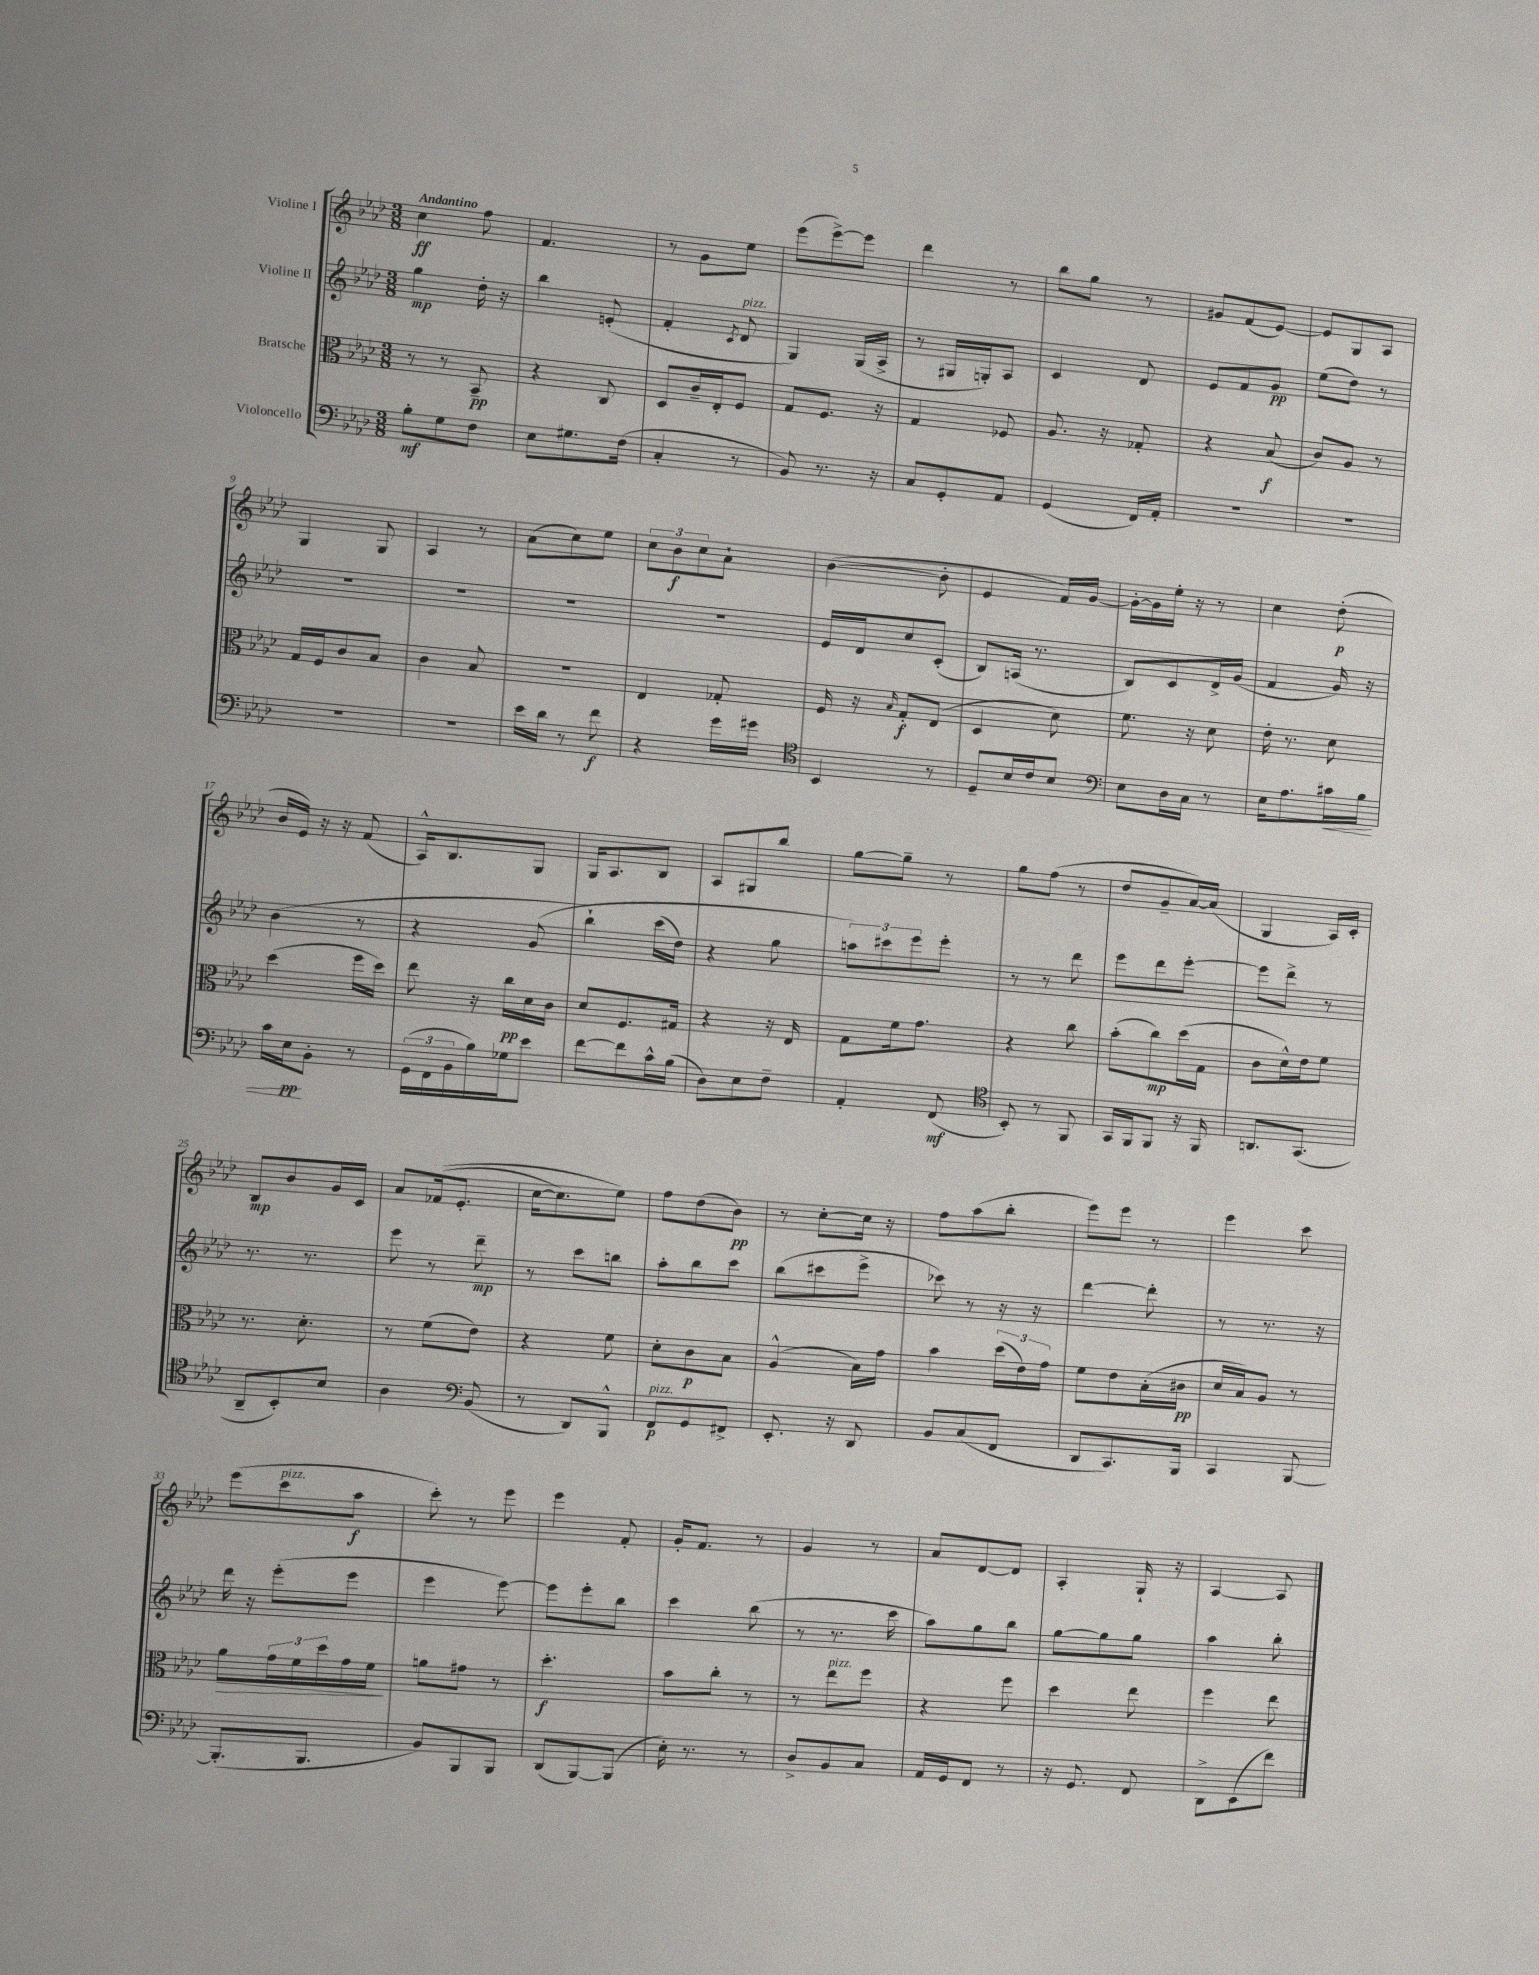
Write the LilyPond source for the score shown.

<<
\new StaffGroup <<
\new Staff = "s0" \with { instrumentName = "Violine I" } {
    \clef treble \key aes \major \numericTimeSignature \time 3/8 \tempo "Andantino"
    c''4\ff f''8 |
    f'4. |
    r8 g'8 ees''8 |
    ees'''8( ees'''8~->) ees'''8 |
    des'''4 r8 |
    bes''8 g''8 r8 |
    gis'8 f'8( ees'8~) |
    ees'8 g8 aes8 |
    g4 g8 |
    aes4 r8 |
    aes'8( c''8) ees''8 |
    \tuplet 3/2 { c''8 bes'8\f c''8 } aes'8-! |
    bes'4~( bes'8-. |
    ees'4 f'16) g'16~ |
    g'16~-. g'16 ees''16-. r16 r8 |
    c''4 des''8-.\p( |
    bes'16 ees'16) r16 r16 f'8( |
    aes16-^) bes8. g8 |
    g16 aes8. bes8 |
    aes8 gis8 bes''8 |
    g''8~ g''8-- r8 |
    g''8 f''8( r8 |
    des''8 g'8-- aes'16~) aes'16( |
    g4 aes16) c'16-. |
    bes8\mp bes'8 g'16 c'16 |
    aes'8 fes'16(\( ees'8.-. |
    c''16~ c''8.) ees''8\) |
    f''8 des''8( bes'8\pp) |
    r8 c''8~-. c''16 r16 |
    f''8 aes''8( bes''8-. |
    ees'''8) ees'''8 r8 |
    ees'''4 c'''8 |
    ees'''8( c'''8^\markup { \italic "pizz." } aes''8\f |
    c'''8-.) r8 ees'''8 |
    ees'''4 f'8-. |
    g'16-. f'8. r8 |
    g'4 r8 |
    aes'8 des'8~ des'8 |
    aes4-. g16-! r16 |
    aes4~ aes8 \bar "|." |
}
\new Staff = "s1" \with { instrumentName = "Violine II" } {
    \clef treble \key aes \major \numericTimeSignature \time 3/8
    g''4\mp des''16-. r16 |
    bes''4 e'8-.( |
    f'4-. \acciaccatura { c'8 } des'8^\markup { \italic "pizz." } |
    g4) g16( aes16-> |
    r8 gis16 g16-.) aes8 |
    c'4 des'8 |
    ees'8 f'8 g'8\pp |
    ees''8( des''8) r8 |
    R4. |
    R4. |
    R4. |
    R4. |
    ees'16 des'16 c''8 c'8-.( |
    bes8) a16( r8. |
    bes8) c'8 des'16-> g'16( |
    f'4 g'16) r16 |
    bes'4( r8 |
    r4 g'8\( |
    bes''4-!) c'''16( des''16) |
    r4 g''8 |
    \tuplet 3/2 { a''8\) cis'''8 ees'''8 } ees'''8-. |
    r8 r8 des'''8 |
    ees'''8 des'''8 ees'''8~-. |
    ees'''8 des'''8-> r8 |
    r8. r8. |
    ees'''8 r8 des'''8--\mp |
    r8 c'''8 b''8 |
    aes''8-. bes''8 c'''8 |
    bes''8( cis'''8 ees'''8-> |
    ces'''8) r8 r16 r16 |
    des'''4~ des'''8-. |
    r8 r8. r16 |
    des'''16 r16 ees'''8-.( ees'''8 |
    ees'''4 ees'''8~) |
    ees'''8 ees'''8-. bes''8 |
    c'''4 bes''8( |
    r8 r8. c'''16 |
    aes''8) g''8 bes''8 |
    g''8~ g''8 g''8 |
    aes''4 bes''8-. \bar "|." |
}
\new Staff = "s2" \with { instrumentName = "Bratsche" } {
    \clef alto \key aes \major \numericTimeSignature \time 3/8
    r8 r8 bes,8--\pp |
    r4 c8 |
    des8 c'16-- ees16-. f8 |
    g8 f8. r16 |
    g4 fes8 |
    aes8. r16 ges8-. |
    r4 bes8\f( |
    c'8) aes8 r8 |
    g16 f16 c'8 bes8 |
    c'4 bes8 |
    R4. |
    ees4 ges8-. |
    f16 r16 \grace { bes16 } g8-.\f ees8( |
    des4 des'8) |
    f'8. r16 des'8 |
    ees'16-. r8. des'8 |
    des''4( f''16 des''16) |
    ees''8 r16 c''16\pp des'16 c'16 |
    des'8 f8. gis16 |
    r4 r16 ees16 |
    g8 f'16 g'8. |
    r4 c''8 |
    bes'8-.( c''8\mp) des''16( g16 |
    c'8 des'16-^) ees'16 f'8 |
    r8. des'8.-. |
    r8 f'8( ees'8) |
    r4 f'8 |
    des'8-. c'8\p bes8 |
    aes4-^( bes16) g'16 |
    bes'4 \tuplet 3/2 { des''16( ees'16) g'16 } |
    f'8 ees'8 bes16-.( cis'16\pp |
    des'16 bes16) aes8 r8 |
    aes'8\> \tuplet 3/2 { g'16 f'16 des''16 } g'16 f'16\! |
    a'8 gis'8 r8 |
    des''4.-.\f |
    bes'8 c''8-. r8 |
    r8 ees''8^\markup { \italic "pizz." } f''8 |
    r4 f''8 |
    des''4 ees''8 |
    f''4 ees''8 \bar "|." |
}
\new Staff = "s3" \with { instrumentName = "Violoncello" } {
    \clef bass \key aes \major \numericTimeSignature \time 3/8
    bes8-.\mf g8 f8 |
    ees8 gis8. f16( |
    c4-. r8 |
    bes,8) r8. r16 |
    c8 g,8-. aes,8 |
    g,4( f,16) aes,16-. |
    R4. |
    R4. |
    R4. |
    R4. |
    ees'16 des'16 r8 f'8\f |
    r4 g'16 gis'16 |
    \clef tenor bes,4 r8 |
    des8-- bes16 c'16 bes8 |
    \clef bass ees8 des16 c16 r8 |
    ees16 aes8. cis'16\< bes16 |
    c'16 ees16\pp\! bes,8-. r8 |
    \tuplet 3/2 { g,16( f,16 bes,16 } bes16) ges16 ees'8 |
    f'8~ f'8 c'16-^ bes16( |
    des8) ees8 f8-- |
    aes,4-. f,8\mf( |
    \clef tenor bes,8-.) r8 f,8 |
    g,16 f,16 f,8 r16 f,16 |
    a,8. g,8.( |
    aes,8-- bes,8-.) bes8 |
    aes4 \clef bass bes,8( |
    r8 des,8) bes,,8-^ |
    f,8\p^\markup { \italic "pizz." } g,8 fis,8-> |
    ees,8.-. r16 des,8 |
    bes,8 c8( f,8 |
    des,8 c,8.) bes,,16 |
    c,4 bes,,8~ |
    bes,,8.-.( bes,,8. |
    bes,8) bes,,8 bes,,8 |
    des,8( bes,,8~) bes,,8( |
    ees16-.) r8. r8 |
    des8-> bes,8 c8 |
    aes,16 g,16 f,8 r8 |
    r16 g,8. f,8 |
    des,8-> ees,8( f'8) \bar "|." |
}
>>
>>
